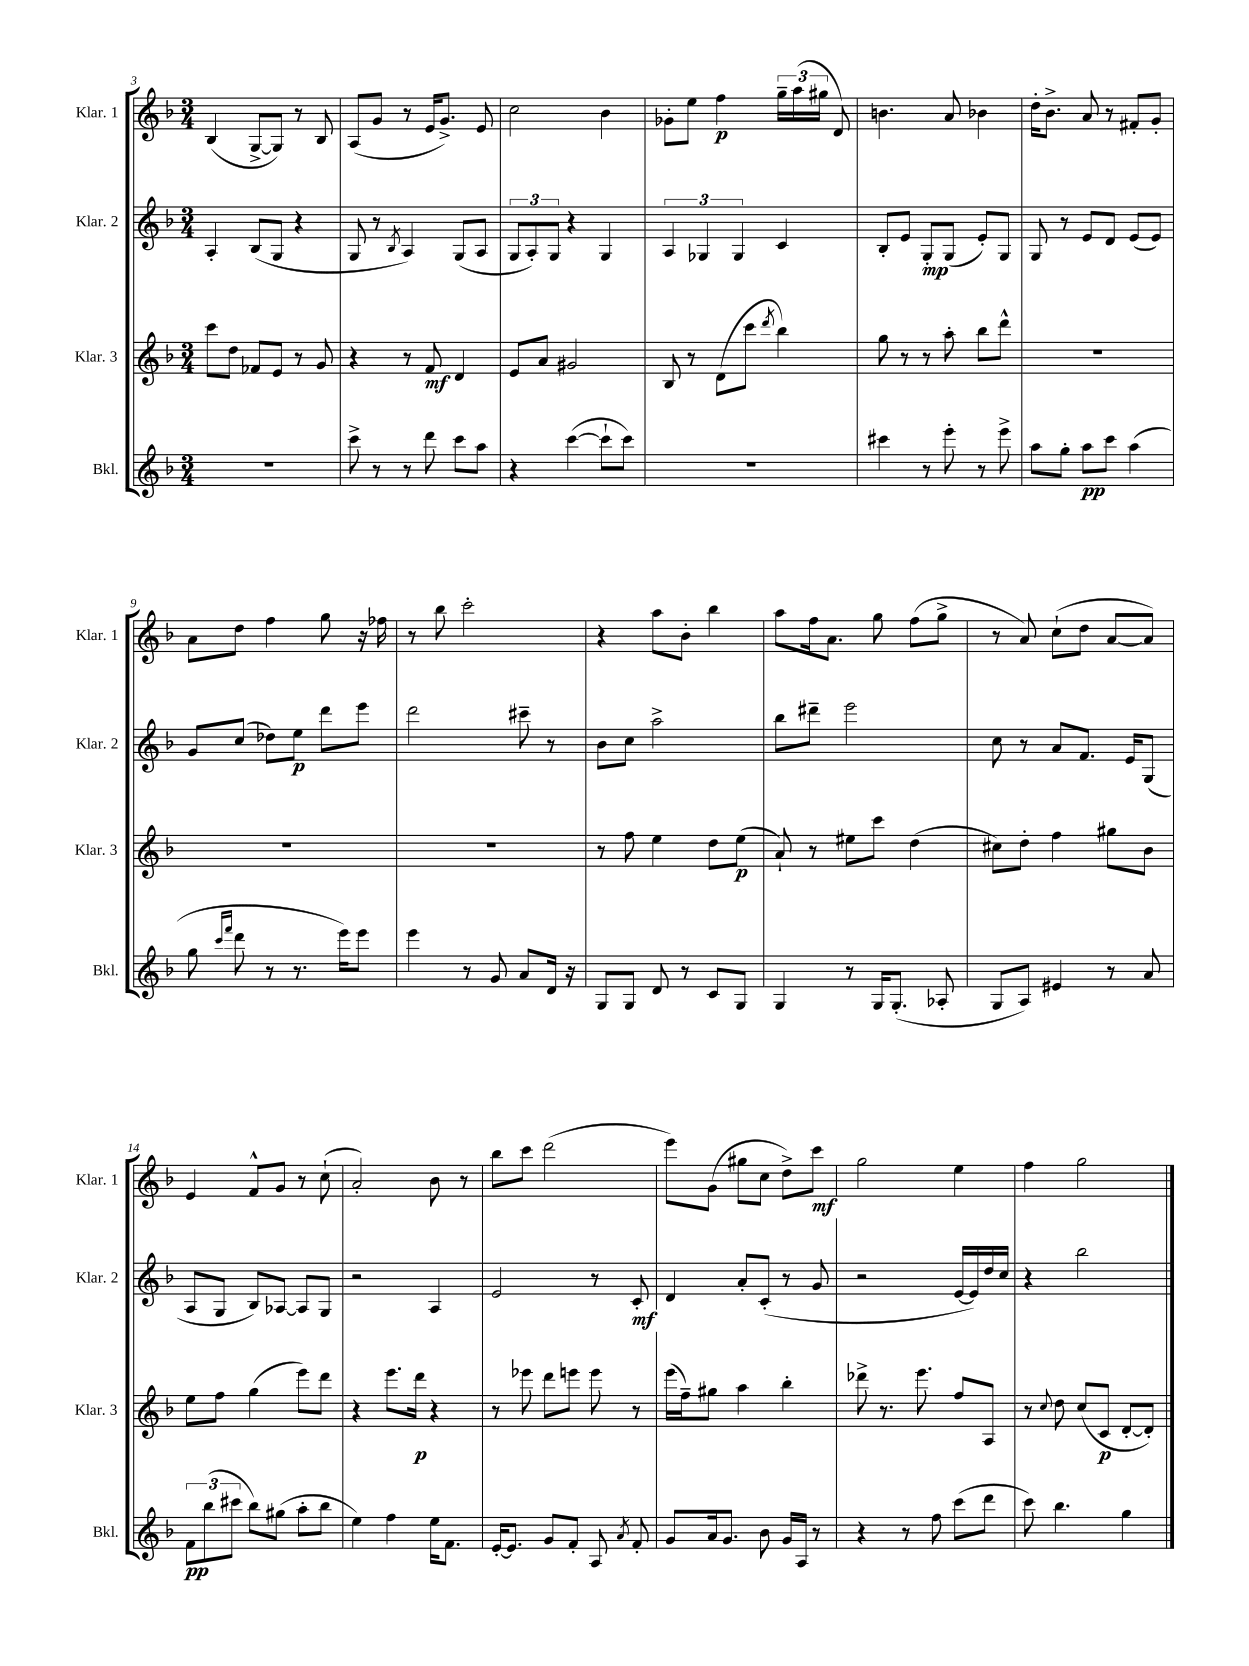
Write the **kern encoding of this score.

**kern	**kern	**kern	**kern
*staff4	*staff3	*staff2	*staff1
*clefG2	*clefG2	*clefG2	*clefG2
*k[b-]	*k[b-]	*k[b-]	*k[b-]
*M3/4	*M3/4	*M3/4	*M3/4
2.r	8ccc	4A'	(4B-
.	8dd	.	.
.	8f-	(8B-	[8G^
.	8e	8G	8G])
.	8r	4r	8r
.	8g	.	8B-
=	=	=	=
8ccc^	4r	8G	(8A
8r	.	8r	8g
.	.	8qB-	.
8r	8r	4A)	8r
8ddd	8f	.	16e
.	.	.	8.g^)
8ccc	4d	(8G	.
8aa	.	8A	8e
=	=	=	=
4r	8e	12G	2cc
.	.	12A')	.
.	8a	.	.
.	.	12G	.
([4ccc	2g#	4r	.
8ccc`]	.	4G	4b-
8ccc)	.	.	.
=	=	=	=
2.r	8B-	6A	8g-'
.	8r	.	8ee
.	.	6G-	.
.	(8d	.	4ff
.	.	6G-	.
.	8ccc	.	.
.	8qddd	.	.
.	4bb-)	4c	24gg~
.	.	.	(24aa
.	.	.	24gg#
.	.	.	8d)
=	=	=	=
4ccc#	8gg	8B-'	4.b
.	8r	8e	.
8r	8r	8G'	.
8eee'	8aa'	(8G	8a
8r	8bb-	8e')	4b-
8eee^	8ddd^^	8G	.
=	=	=	=
8aa	2.r	8G	16dd'
.	.	.	8.b-^
8gg'	.	8r	.
8aa	.	8e	8a
8ccc	.	8d	8r
(4aa	.	(8e	8f#'
.	.	8e)	8g'
=	=	=	=
8gg	2.r	8g	8a
16qqccc	.	.	.
16qqfff	.	.	.
8ddd	.	(8cc	8dd
8r	.	8dd-)	4ff
8.r	.	8ee	.
.	.	8ddd	8gg
16eee)	.	.	.
8eee	.	8eee	16r
.	.	.	16ff-
=	=	=	=
4eee	2.r	2ddd	8r
.	.	.	8bb-
8r	.	.	2ccc'
8g	.	.	.
8a	.	8ccc#~	.
16d	.	8r	.
16r	.	.	.
=	=	=	=
8G	8r	8b-	4r
8G	8ff	8cc	.
8d	4ee	2aa^	8aa
8r	.	.	8b-'
8c	8dd	.	4bb-
8G	(8ee	.	.
=	=	=	=
4G	8a`)	8bb-	8aa
.	8r	8ddd#~	16ff
.	.	.	8.a
8r	8ee#	2eee	.
16G	8ccc	.	8gg
(8.G'	.	.	.
.	(4dd	.	(8ff
8A-'	.	.	8gg^
=	=	=	=
8G	8cc#)	8cc	8r
8A)	8dd'	8r	8a)
4e#	4ff	8a	(8cc`
.	.	8.f	8dd
8r	8gg#	.	[8a
.	.	16e	.
8a	8b-	(8G	8a])
=	=	=	=
12f	8ee	8A	4e
(12bb-	.	.	.
.	8ff	8G	.
12ccc#	.	.	.
8bb-)	(4gg	8B-)	8f^^
(8gg#	.	[8A-	8g
8aa'	8eee)	8A-]	8r
8bb-	8ddd	8G	(8cc`
=	=	=	=
4ee)	4r	2r	2a')
4ff	8.eee	.	.
.	16ddd	.	.
16ee	4r	4A	8b-
8.f	.	.	.
.	.	.	8r
=	=	=	=
[16e'	8r	2e	8bb-
8.e]	.	.	.
.	8eee-	.	8ccc
8g	8ddd	.	(2ddd
8f'	8eee	.	.
8A	8eee	8r	.
8qa	.	.	.
8f'	8r	8c'	.
=	=	=	=
8g	(16eee	4d	8eee)
.	16ff~)	.	.
16a	8gg#	.	(8g
8.g	.	.	.
.	4aa	8a'	8gg#
8b-	.	(8c'	8cc
16g	4bb-'	8r	8dd^)
16A	.	.	.
8r	.	8g	8ccc
=	=	=	=
4r	8ddd-^	2r	2gg
.	8.r	.	.
8r	.	.	.
.	8.eee	.	.
8ff	.	.	.
(8ccc	8ff	[16e	4ee
.	.	16e])	.
8ddd	8A	16dd	.
.	.	16cc	.
=	=	=	=
8ccc)	8r	4r	4ff
.	8qqcc	.	.
4.bb-	8dd	.	.
.	(8cc	2bb-	2gg
.	8c	.	.
4gg	[8d'	.	.
.	8d'])	.	.
==	==	==	==
*-	*-	*-	*-
